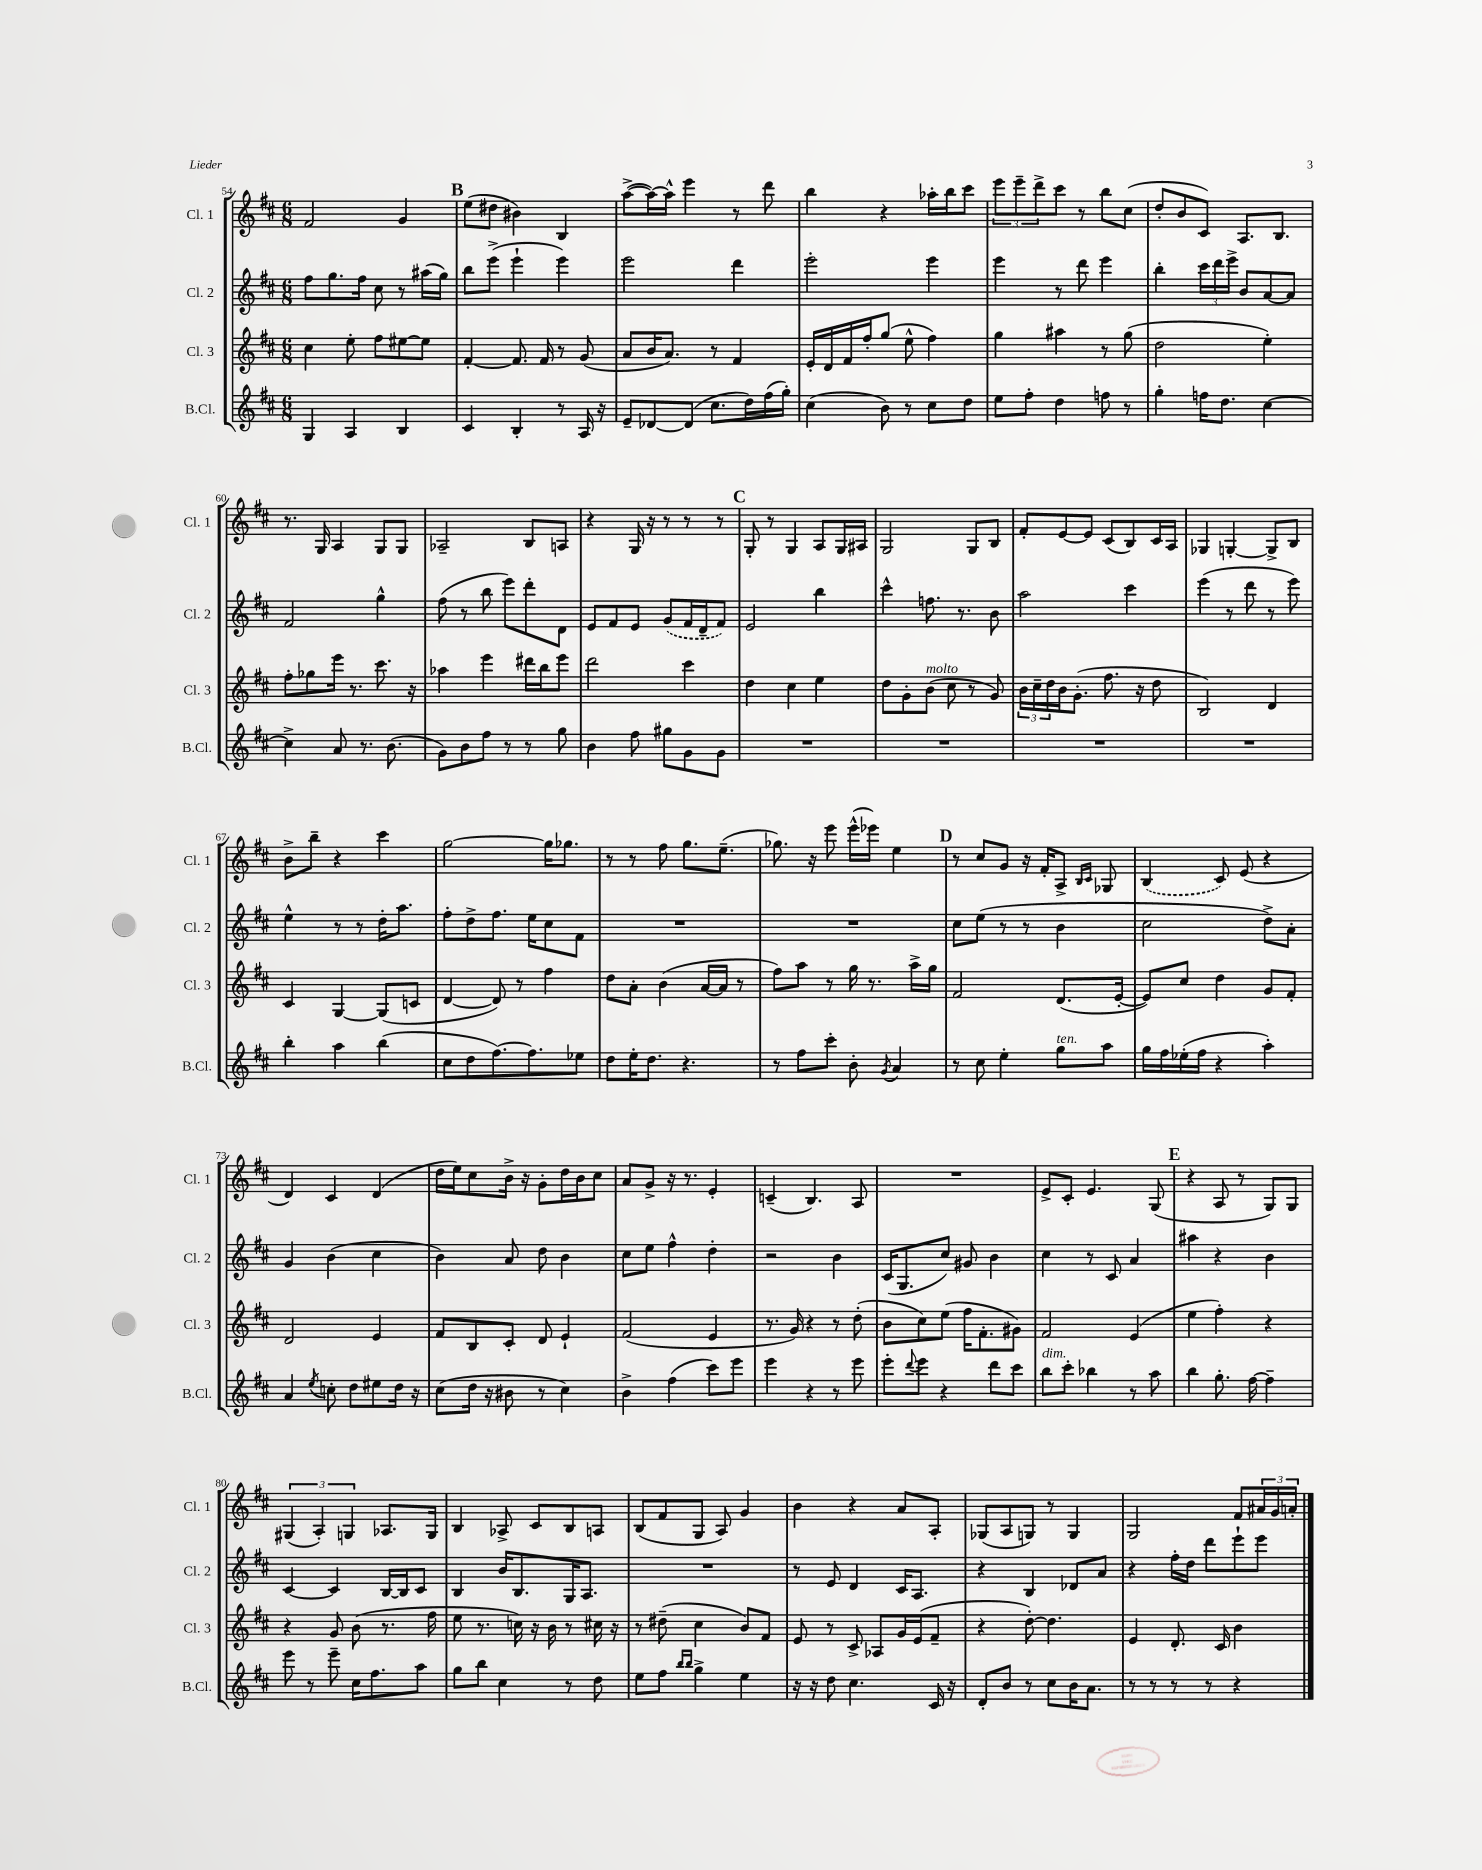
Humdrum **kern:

**kern	**kern	**kern	**kern
*staff4	*staff3	*staff2	*staff1
*clefG2	*clefG2	*clefG2	*clefG2
*k[f#c#]	*k[f#c#]	*k[f#c#]	*k[f#c#]
*M6/8	*M6/8	*M6/8	*M6/8
4G/	4cc#\	8ff#\L	2f#/
.	.	8.gg\	.
4A/	8ee'\	.	.
.	.	16ff#\Jk	.
.	8ff#\L	8cc#\	.
4B/	[8ee#\	8r	4g/
.	8ee#\]J	(16aa#\LL	.
.	.	16gg\JJ)	.
=	=	=	=
4c#/	[4f#'/	8bb\L	(8ee\L
.	.	(8eee^\J	8dd#\J
4B'/	8.f#/]	4eee`\	4b#\)
.	16f#/	.	.
8r	8r	4eee\)	4B/
16A/	(8g/	.	.
16r	.	.	.
=	=	=	=
8e~/L	8a/L	2eee\	([8aa^\L
[8d-/	16b/K	.	16aa\_L)
.	8.a/J)	.	16aa^^\]JJ
(8d-/]J	.	.	4eee\
8.cc#\L	8r	.	.
.	4f#/	4ddd\	8r
16dd\L)	.	.	.
(16ff#\	.	.	8ddd\
16gg'\JJ)	.	.	.
=	=	=	=
(4cc#\	16e'/LL	2eee'\	4bb\
.	16d/	.	.
.	16f#/	.	.
.	16ff#'/J	.	.
8b\)	(8gg/J	.	4r
8r	8ee^^\	.	.
8cc#\L	4ff#\)	4eee\	16aa-'\LL
.	.	.	16bb\J
8dd\J	.	.	8ccc#\J
=	=	=	=
8ee\L	4gg\	4eee\	12eee\L
.	.	.	12eee~\
8ff#'\J	.	.	.
.	.	.	12ddd^\
4dd\	4aa#\	8r	8ccc#\J
.	.	8ddd\	8r
8ff\	8r	4eee\	8bb\L
8r	(8gg\	.	(8cc#\J
=	=	=	=
4gg'\	2dd\	4bb'\	8dd'/L
.	.	.	8b/
16ff\LK	.	24ccc#\LL	8c#/J)
.	.	24ddd\	.
8.dd\J	.	.	.
.	.	24eee^\JJ	.
.	.	8b/L	8.A/L
[4cc#\	4ee'\)	[8a/	.
.	.	.	8.B/J
.	.	8a/]J	.
=	=	=	=
4cc#^\]	8ff#'\L	2f#/	8.r
.	8gg-\	.	.
.	.	.	16G/
8a/	16eee\Jk	.	4A/
.	8.r	.	.
8.r	.	.	.
.	8.ccc#\	4gg^^\	8G/L
(8.b\	.	.	.
.	.	.	8G/J
.	16r	.	.
=	=	=	=
8g\L)	4aa-\	(8ff#\	2A-~/
8b\	.	8r	.
8ff#\J	4eee\	8bb\	.
8r	.	8eee\L)	.
8r	16ddd#\LL	8ddd'\	8B/L
.	16bb\J	.	.
8gg\	8eee\J	8d\J	8A/J
=	=	=	=
4b\	2ddd\	8e/L	4r
.	.	8f#/	.
8ff#\	.	8e/J	16G/
.	.	.	16r
8gg#\L	.	(8g/L	8r
8g\	4ccc#\	16f#/L	8r
.	.	16d~/J	.
8g\J	.	8f#/J)	8r
=	=	=	=
2.r	4dd\	2e/	8G'/
.	.	.	8r
.	4cc#\	.	4G/
.	4ee\	4bb\	8A/L
.	.	.	16G/L
.	.	.	16A#/JJ
=	=	=	=
2.r	8dd\L	4ccc#^^\	2G/
.	8g'\	.	.
.	(8b\J	8.ff\	.
.	8cc#\	.	.
.	.	8.r	.
.	8r	.	8G/L
.	8g/)	8b\	8B/J
=	=	=	=
2.r	24b\LL	2aa\	8f#'/L
.	24cc#~\	.	.
.	24dd\	.	.
.	16b\J	.	[8e/
.	(8.g'\J	.	.
.	.	.	8e/]J
.	8.ff#\	.	(8c#/L
.	.	4ccc#\	8B/)
.	16r	.	.
.	8dd\	.	16c#/L
.	.	.	16A/JJ
=	=	=	=
2.r	2B/)	(4eee\	4G-/
.	.	8r	[4G'/
.	.	8ddd\	.
.	4d/	8r	8G^/]L
.	.	8eee\)	8B/J
=	=	=	=
4bb'\	4c#/	4ee^^\	8b^\L
.	.	.	8bb~\J
4aa\	[4G/	8r	4r
.	.	8r	.
(4bb\	(8G/]L	16dd'\LK	4ccc#\
.	.	8.aa\J	.
.	8c/J	.	.
=	=	=	=
8cc#\L	[4d/	8ff#'\L	[2gg\
8dd\	.	8dd^\	.
[8.ff#\)	8d/])	8.ff#\J	.
.	8r	.	.
8.ff#\]	.	16ee\LK	.
.	4ff#\	8cc#\	16gg\]LK
.	.	.	8.gg-\J
8ee-\J	.	8f#\J	.
=	=	=	=
8dd\L	8dd\L	2.r	8r
16ee'\K	8a'\J	.	8r
8.dd\J	.	.	.
.	(4b\	.	8ff#\
4.r	.	.	8.gg\L
.	[16a/LL	.	.
.	16a/]JJ	.	(8.ee~\J
.	8r	.	.
=	=	=	=
8r	8ff#\L)	2.r	8.gg-\)
8ff#\L	8aa\J	.	.
.	.	.	16r
8ccc#'\J	8r	.	8eee\
8b'\	16gg\	.	(16eee^^\LL
.	8.r	.	16eee-\JJ)
8qg/	.	.	.
4a/	.	.	4ee\
.	16aa^\LL	.	.
.	16gg\JJ	.	.
=	=	=	=
8r	2f#/	8cc#\L	8r
8cc#\	.	(8ee\J	8cc#/L
4ee'\	.	8r	8g/J
.	.	8r	16r
.	.	.	16f#'/LK
8gg\L	(8.d/L	4b\	8A^/J
.	.	.	16qqB/LL
.	.	.	16qqc#/JJ
8aa\J	.	.	8G-/
.	[16e'/Jk	.	.
=	=	=	=
16gg\LL	8e/]L)	2cc#\	(4B/
16ff#\	.	.	.
(16ee-'\	8cc#/J	.	.
16ff#\JJ	.	.	.
4r	4dd\	.	8c#/)
.	.	.	(8e/
4aa'\)	8g/L	8dd^\L)	4r
.	8f#'/J	8a'\J	.
=	=	=	=
4a/	2d/	4g/	4d/)
8qee/	.	.	.
8cc'\	.	(4b\	4c#/
8dd\L	.	.	.
8ee#\	4e/	4cc#\	(4d/
16dd\Jk	.	.	.
16r	.	.	.
=	=	=	=
(8cc#\L	8f#/L	4b\)	16dd\LL
.	.	.	16ee\J)
16dd\Jk	8B/	.	8cc#\
16r	.	.	.
8b#\	8c#'/J	8a/	16b^\Jk
.	.	.	16r
8r	8d/	8dd\	8g'\L
4cc#\)	4e`/	4b\	16dd\L
.	.	.	16b\J
.	.	.	8cc#\J
=	=	=	=
4b^\	(2f#/	8cc#\L	8a/L
.	.	8ee\J	8g^/J
(4ff#\	.	4ff#^^\	16r
.	.	.	8.r
8ccc#\L)	4e/	4dd'\	4e'/
8eee\J	.	.	.
=	=	=	=
4eee\	8.r	2r	(4c~/
.	16g/)	.	.
4r	4r	.	4.B/)
8r	8r	4b\	.
8eee\	(8dd'\	.	8A/
=	=	=	=
8eee'\L	8b\L	(16c#/LK	2.r
.	.	8.G/	.
8qqddd/	.	.	.
8eee\J	8cc#\)	.	.
4r	(8ee\J	8cc#/J)	.
.	16ff#\LK	8g#/	.
.	8.f#'\	.	.
8ddd\L	.	4b\	.
8ccc#\J	8g#\J)	.	.
=	=	=	=
8bb\L	2f#/	4cc#\	8e^/L
8ccc#'\J	.	.	8c#'/J
4bb-\	.	8r	4.e/
.	.	8c#/	.
8r	(4e/	4a/	.
8aa\	.	.	(8G/
=	=	=	=
4bb\	4ee\	4aa#\	4r
8.gg'\	4ff#'\)	4r	8A/
.	.	.	8r
[16ff#\	.	.	.
4ff#~\]	4r	4b\	8G/L)
.	.	.	8G/J
=	=	=	=
8eee\	4r	[4c#/	(6G#/
8r	.	.	.
.	.	.	6A'/)
8eee~\	8g/	4c#/]	.
.	.	.	6G/
16cc#\LK	(8b\	.	.
8.ff#\	.	.	.
.	8.r	[16B/LL	8.A-/L
.	.	16B/]J	.
8aa\J	.	8c#/J	.
.	16ff#\	.	16G/Jk
=	=	=	=
8gg\L	8ee\	4B/	4B/
8bb\J	8.r	.	.
4cc#\	.	16b/LK	8A-^/
.	16cc\)	8.B/	.
.	16r	.	8c#/L
.	16b\	.	.
8r	8r	16G/K	8B/
.	.	8.A/J	.
8dd\	16cc#\	.	8A/J
.	16r	.	.
=	=	=	=
8ee\L	8r	2.r	(8B/L
8ff#\J	(8dd#~\	.	8f#/
16qqbb/LL	.	.	.
16qqbb/JJ	.	.	.
4gg^\	4cc#\	.	8G/J
.	.	.	8A/)
4ee\	8b/L)	.	4g/
.	8f#/J	.	.
=	=	=	=
16r	8e/	8r	4b\
16r	.	.	.
8dd\	8r	8e/	.
4.cc#\	8c#^/	4d/	4r
.	8A-/L	.	.
.	16g/L	16c#/LK	8a/L
.	(16e/J	8.A/J	.
16c#/	8f#~/J	.	8A'/J
16r	.	.	.
=	=	=	=
8d'/L	4r	4r	(8G-/L
8b/J	.	.	8A/
8r	[8dd'\)	4B/	8G/J)
8cc#\L	4.dd\]	.	8r
16b\K	.	8d-/L	4G/
8.a\J	.	.	.
.	.	8a/J	.
=	=	=	=
8r	4e/	4r	2G/
8r	.	.	.
8r	8.d'/	16ff#'\LL	.
.	.	16dd\JJ	.
8r	.	8ddd\L	.
.	16c#/	.	.
4r	4b\	8eee`\	8f#/L
.	.	8eee\J	24a#/L
.	.	.	24g/
.	.	.	24a'/JJ
==	==	==	==
*-	*-	*-	*-
